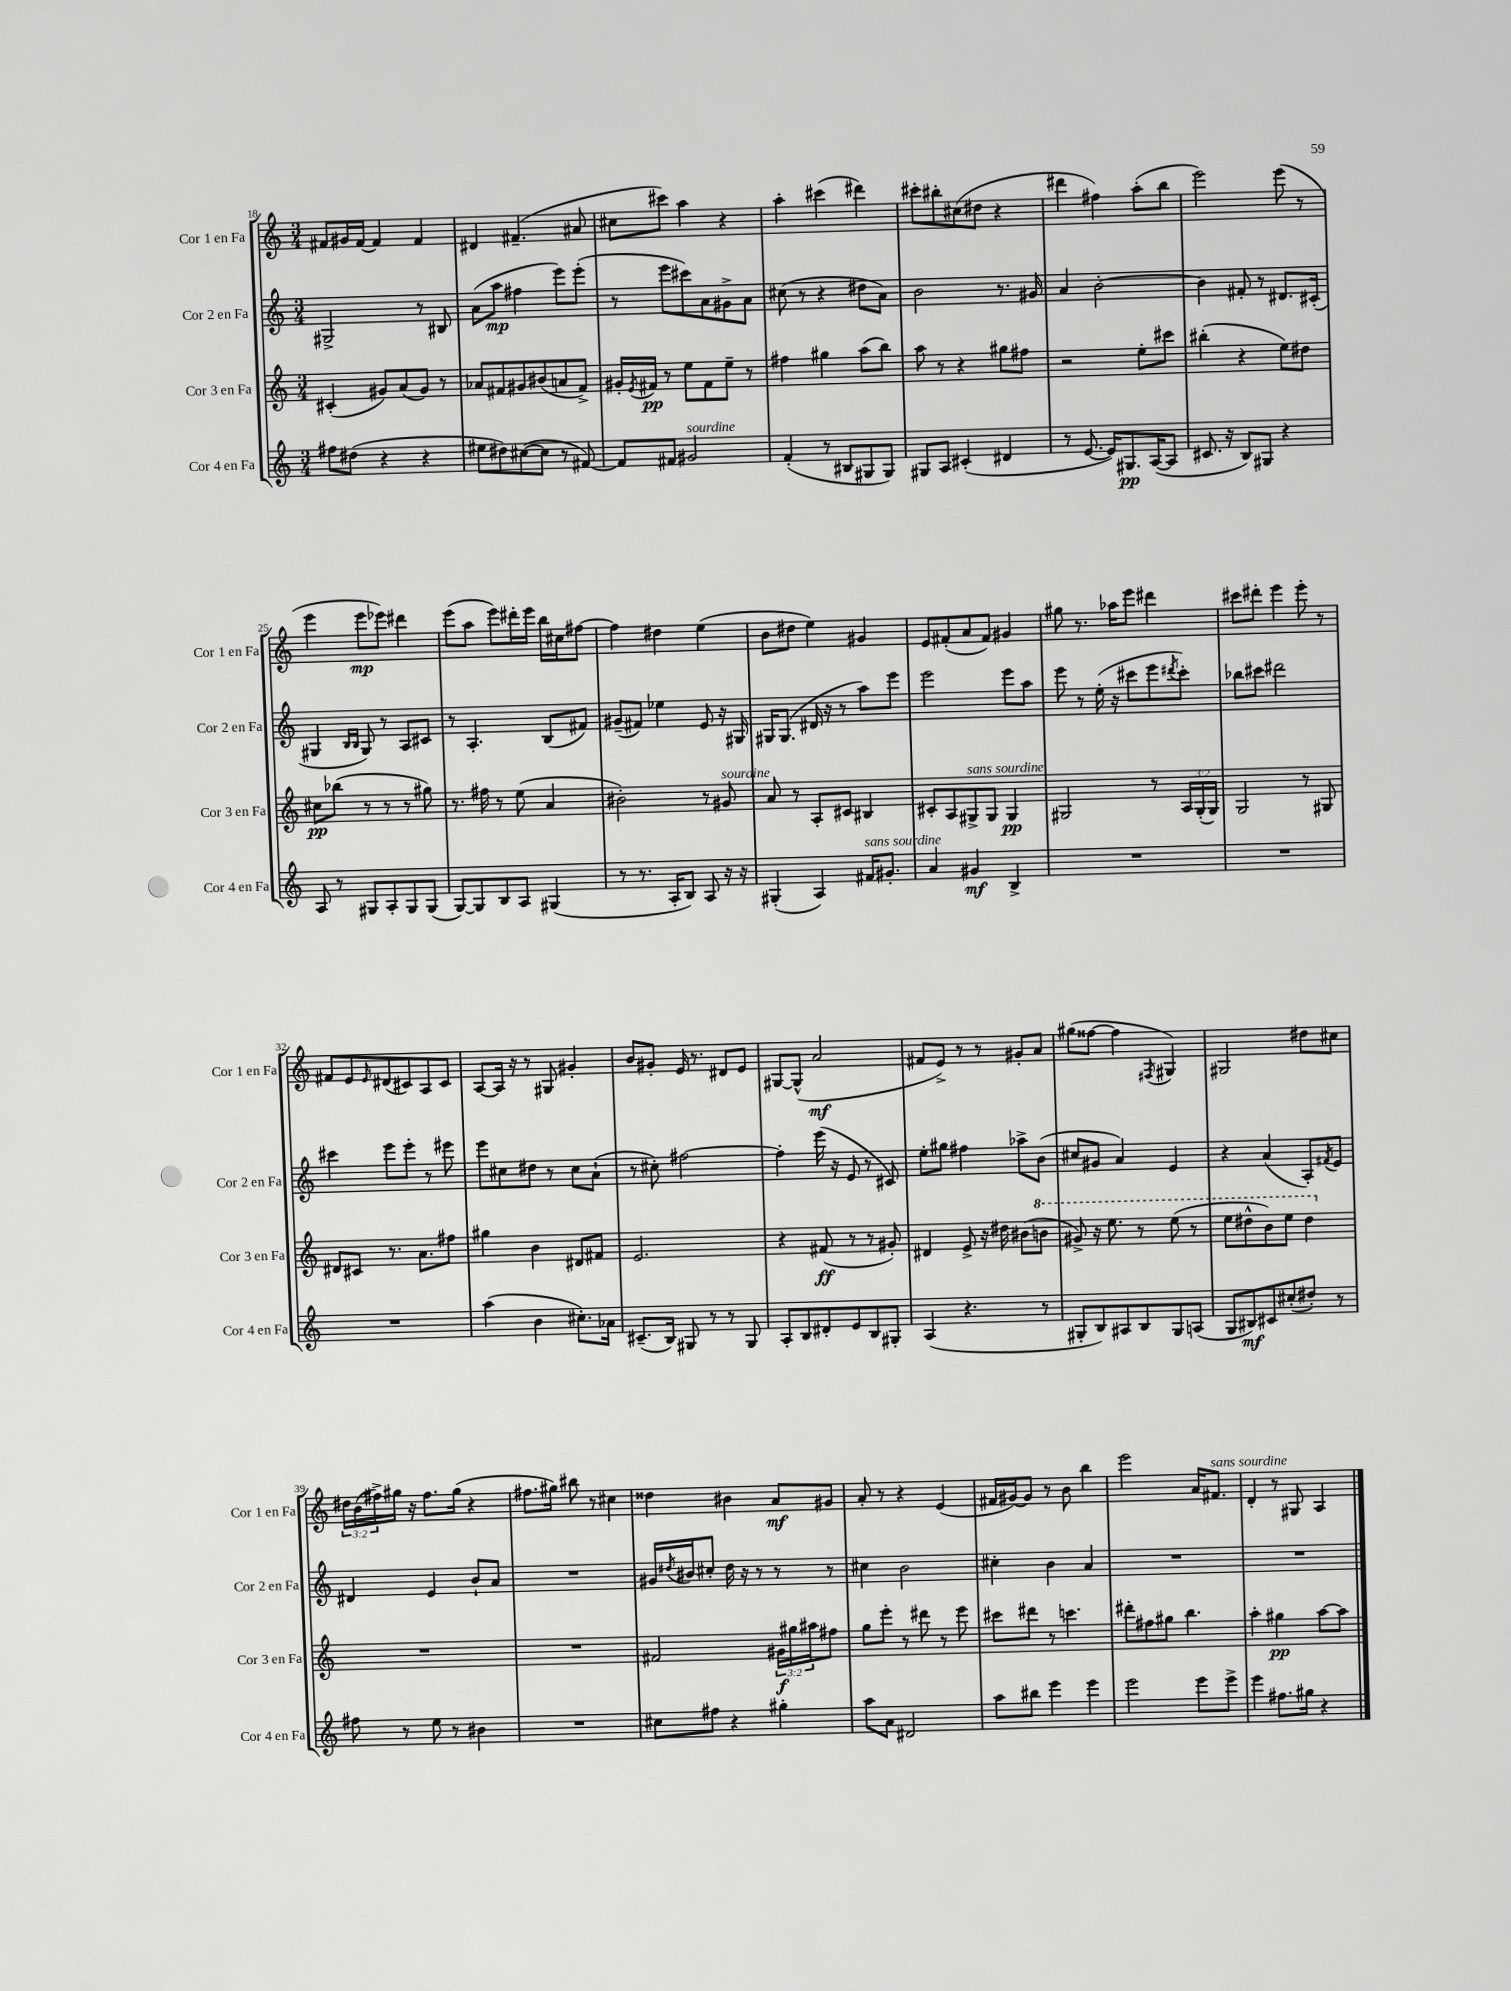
<<
\new StaffGroup <<
\new Staff = "s0" \with { instrumentName = "Cor 1 en Fa" shortInstrumentName = "Cor 1 en Fa" } {
    \clef treble \key c \major \numericTimeSignature \time 3/4 \override Staff.TupletNumber.text = #tuplet-number::calc-fraction-text
    fis'8 gis'16 fis'16~ fis'4 fis'4 |
    dis'4 fis'4.--( ais'8 |
    cis''8 cis'''8) a''4 r4 |
    a''4-. cis'''4( dis'''4) |
    cis'''8-. bis''8-. cis''8( dis''8 r4 |
    dis'''4 fis''4) a''8-.( b''8 |
    e'''2) e'''8( r8 |
    e'''4 e'''8\mp ees'''8) dis'''4 |
    e'''8( a''8 e'''8) dis'''16-. e'''16 b''16 cis''16 fis''8~ |
    fis''4 dis''4 e''4( |
    b'8 dis''8 e''4) gis'4 |
    e'8 fis'8-.( a'8 fis'8) gis'4 |
    gis''8 r8. aes''16 e'''8 dis'''4 |
    cis'''8 dis'''8-. e'''4 e'''8-. r8 |
    fis'8 e'8 \grace { e'16 } dis'8( cis'8) a8 cis'8 |
    a8~ a16 r16 r8 gis8 gis'4-. |
    b'8 gis'8-. e'16 r8. dis'8 e'8 |
    gis8~ gis8-^( a'2\mf |
    fis'8 e'8->) r8 r8 gis'8-. a'8 |
    gis''8( fisis''8~ fisis''4 \acciaccatura { fis8 } gis4) |
    gis2 dis''8 cis''8 |
    \tuplet 3/2 { dis''16 b'16( fis''16->) } gis''16 r16 fis''8. gis''16( r4 |
    fis''8. gis''16) bis''8 r8 cis''4 |
    disis''4 bis'4 a'8\mf gis'8 |
    a'8-. r8 r4 e'4( |
    fis'16 gis'16~) gis'8 r8 b'8 b''4 |
    e'''2 a'16 fis'8.^\markup { \italic "sans sourdine" } |
    d'4-. r8 gis8 a4 \bar "|." |
}
\new Staff = "s1" \with { instrumentName = "Cor 2 en Fa" shortInstrumentName = "Cor 2 en Fa" } {
    \clef treble \key c \major \numericTimeSignature \time 3/4
    gis2-> r8 bis8 |
    a'8( a''8\mp fis''4 e'''8) e'''8-.( |
    r8 e'''8 cis'''8) a'8 gis'8-> a'8 |
    cis''8( r8 r4 dis''8 a'8) |
    b'2 r8. gis'16 |
    a'4 b'2~-. |
    b'4 fis'8-. r8 dis'8. cis'16-.( |
    gis4 \grace { b16 b16 } gis8) r8 a8 cis'8 |
    r8 a4.-. b8( fis'8) |
    gis'8--( fis'8) ees''4 e'8 r16 gis16 |
    gis16 gis8.( dis'16 r16 r8 a''8) e'''8 |
    e'''2 e'''8 a''8 |
    e'''8 r8 e''16-.( r16 cis'''8 e'''8 \acciaccatura { dis'''8 } cis'''8-.) |
    bes''8 cis'''8 dis'''2 |
    cis'''4 e'''8 e'''8-. r8 eis'''8 |
    e'''8 cis''8 dis''8 r8 cis''8 a'8-!( |
    r8 cis''8-.) fis''2~ |
    fis''4-. e'''16( r16 e'8 r8 cis'8) |
    e''8-. gis''8 fis''4 aes''8-> b'8( |
    cis''8 gis'8 a'4) e'4 |
    r4 a'4( a8-.) \acciaccatura { fis'8 } e'8 |
    dis'4 e'4 b'8-! a'8 |
    R2. |
    gis'16 \acciaccatura { dis''8 } bis'16 cis''8-. dis''16 r16 r8 r8 r8 |
    cis''4 b'2 |
    cis''4-. b'4 a'4 |
    R2. |
    R2. \bar "|." |
}
\new Staff = "s2" \with { instrumentName = "Cor 3 en Fa" shortInstrumentName = "Cor 3 en Fa" } {
    \clef treble \key c \major \numericTimeSignature \time 3/4 \override Staff.TupletNumber.text = #tuplet-number::calc-fraction-text
    cis'4-.( gis'8) a'8( gis'8) r8 |
    aes'8 fis'8 gis'8 bis'8( a'8 fis'8->) |
    gis'16-. \acciaccatura { e'8 } fis'16\pp r8 e''8 fis'8 e''8-- r8 |
    fis''4 gis''4 a''8( b''8) |
    a''8 r8 r4 gis''8 fis''8 |
    r2 e''8-. cis'''8 |
    bis''4-.( r4 e''8) dis''8 |
    cis''8\pp bes''8( r8 r8 r8 gis''8) |
    r8. fis''16 r8 e''8( a'4 |
    bis'2-.) r8 gis'8^\markup { \italic "sourdine" } |
    a'8 r8 a8-. cis'8 bis4 |
    cis'8-. a8 gis8->^\markup { \italic "sans sourdine" } gis8 gis4\pp |
    gis2 r8 \tuplet 3/2 { a16 gis16-.( gis16) } |
    g2 r8 gis8 |
    dis'8 cis'8 r8. a'8. fis''8 |
    gis''4 b'4 dis'8 fis'8 |
    e'2. |
    r4 fis'8\ff( r8 r8 gis'8-.) |
    dis'4 e'8-> r16 dis''16 bis'8( \ottava #1 b''!8 |
    gis''8->) r16 e'''8. r8 e'''8( r8 |
    e'''8 dis'''8-^ b''8) e'''8 dis'''4 \ottava #0 |
    R2. |
    R2. |
    fis'2 \tuplet 3/2 { gis'16\f gis''16 ais''16 } fis''8 |
    g''8 e'''8-. r8 dis'''8 r8 e'''8 |
    cis'''8 dis'''8 r8 c'''4. |
    dis'''8-. fis''8 gis''8 b''4. |
    a''4-. gis''4\pp a''8~ a''8 \bar "|." |
}
\new Staff = "s3" \with { instrumentName = "Cor 4 en Fa" shortInstrumentName = "Cor 4 en Fa" } {
    \clef treble \key c \major \numericTimeSignature \time 3/4
    fis''8 dis''8( r4 r4 |
    eis''8 dis''8) cis''8~( cis''8 r8 fis'8~) |
    fis'8 fis'8 gis'2^\markup { \italic "sourdine" } |
    f'4-.( r8 bis8 gis8 gis8) |
    gis8 a8 cis'4-.( dis'4 |
    r8 e'8.~ e'16) gis8.\pp a16~( a8 |
    cis'8. r16 b8) gis8 r4 |
    a8 r8 gis8 a8-. gis8 gis8( |
    g8~) g8 b8 a8 gis4( |
    r8 r8. a16-. b8) a8 r16 r16 |
    gis4-.( a4) fis'16^\markup { \italic "sans sourdine" } gis'8.-. |
    a'4 gis'4\mf b4-> |
    R2. |
    R2. |
    R2. |
    a''4( b'4 cis''8.-.) aes'16 |
    cis'8.--( b16) gis8 r8 r8 gis8 |
    a8-. b8 dis'8-. e'8 b8 gis8-. |
    a4( r4. r8 |
    gis8-. b8) ais8 b8 gis8 a8( |
    g8 bis8\mf) cis'8 cis''8-.( dis''8-.) r8 |
    fis''8 r8 e''8 r8 bis'4 |
    R2. |
    cis''8 fis''8 r4 gis''4-. |
    a''8 a'8 dis'2 |
    a''8 bis''8 e'''4 e'''4 |
    e'''2 e'''8 e'''8-> |
    e'''4 fis''8. gis''16 r4 \bar "|." |
}
>>
>>
\layout { \context { \Score currentBarNumber = #18 } }
